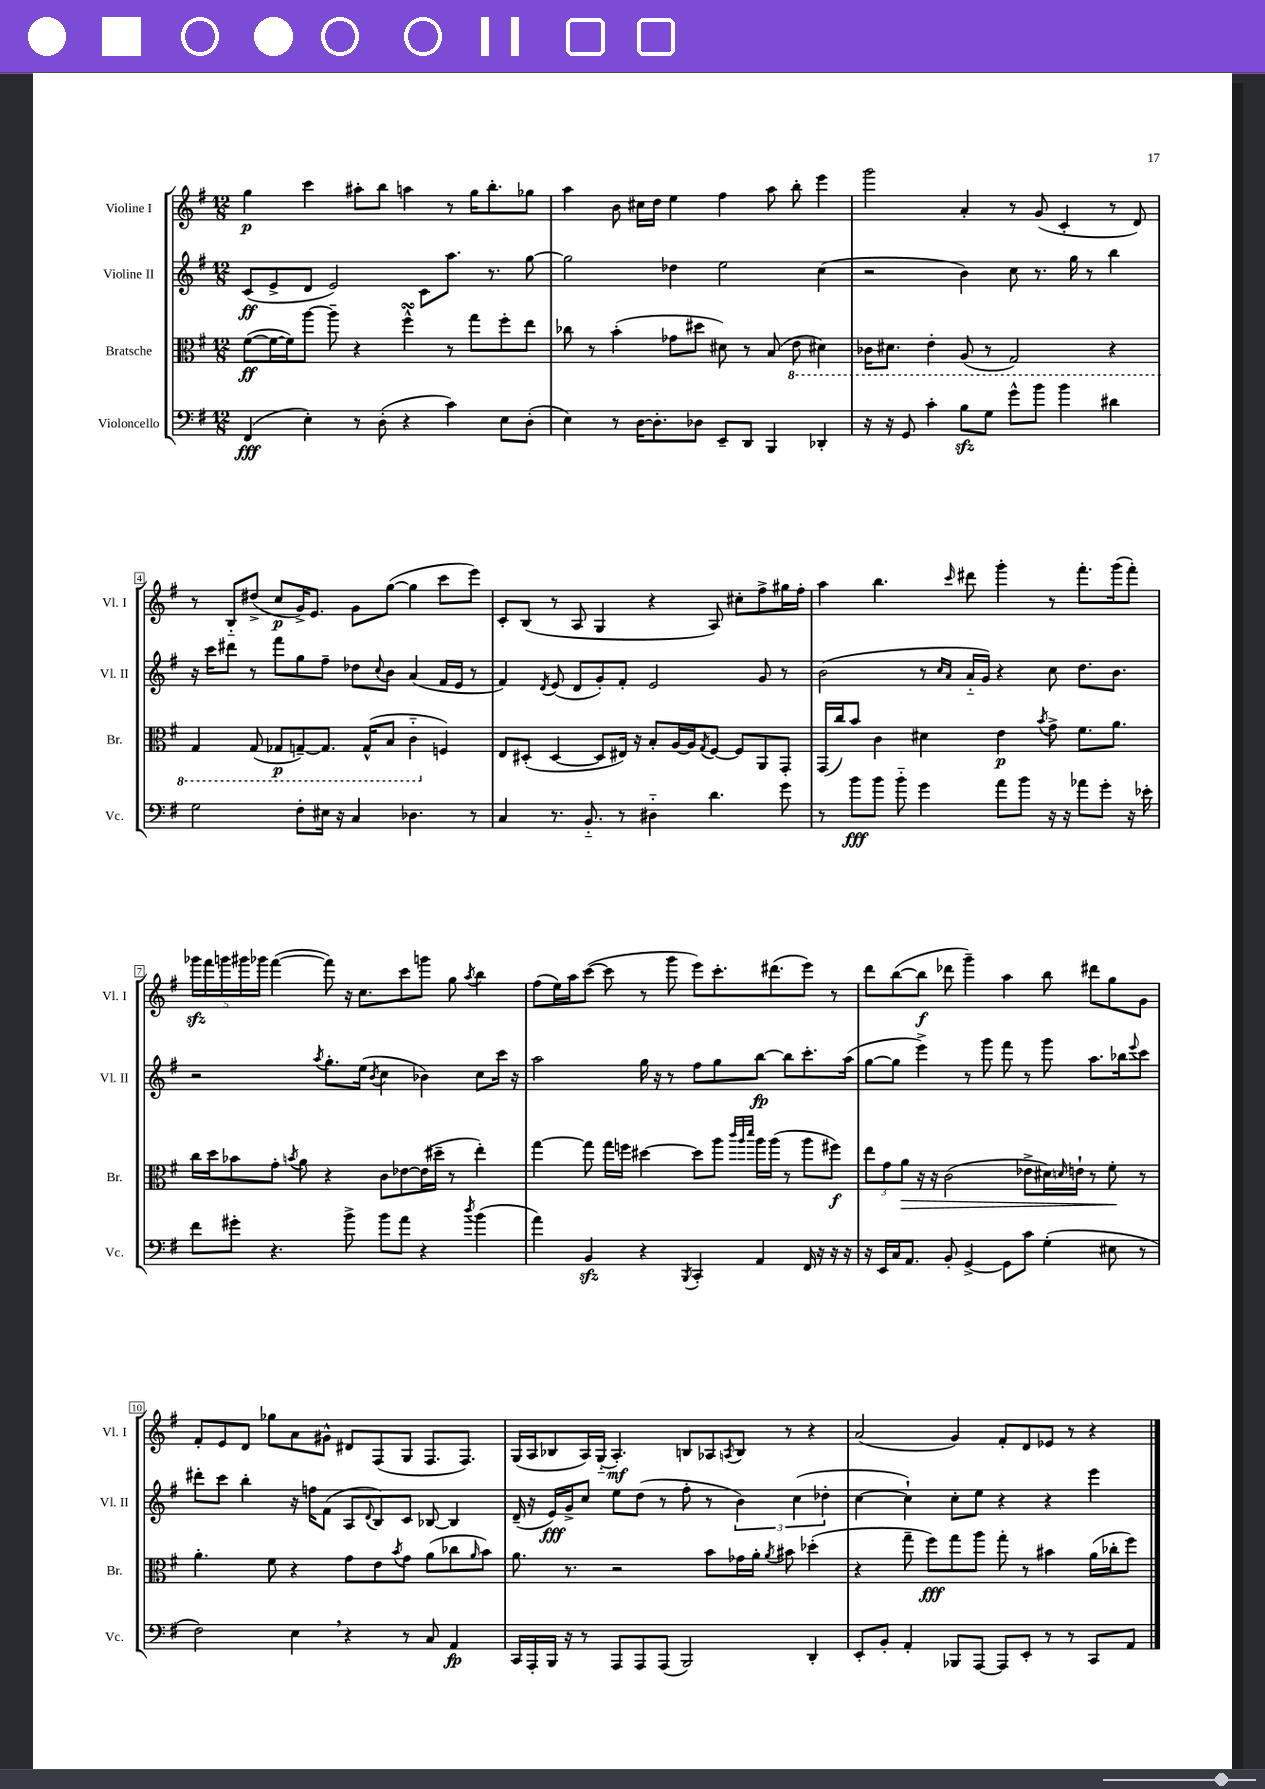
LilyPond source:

<<
\new StaffGroup <<
\new Staff = "s0" \with { instrumentName = "Violine I" shortInstrumentName = "Vl. I" } {
    \clef treble \key g \major \numericTimeSignature \time 12/8
    g''4\p c'''4 ais''8-. b''8 a''4 r8 g''16 b''8.-. ges''8 |
    a''4 b'8 cis''16 d''16 e''4 fis''4 a''8 b''8-. e'''4 |
    g'''2 a'4-. r8 g'8( c'4-. r8 d'8) |
    r8 b8-_ dis''8->( c''8\p g'16->) e'8. g'8 g''8~( g''4 c'''8 e'''8) |
    c'8-. b8( r8 a8 g4 r4 a8) cis''8-. fis''8-> gis''16 fis''16-. |
    a''4 b''4. \grace { c'''16 } dis'''8 g'''4-. r8 fis'''8.-. g'''16( fis'''8-.) |
    \tuplet 5/4 { ges'''16\sfz fis'''16 g'''16 gis'''16 ges'''16 } fis'''4~( fis'''8) r16 c''8. c'''8 g'''8 g''8 \acciaccatura { a''8 } b''4 |
    fis''8( e''16) a''16 c'''8~( c'''8 r8 g'''8 e'''8) c'''8.-. dis'''8.( e'''8) r8 |
    d'''8 b''8~( b''8\f des'''8 g'''4--) a''4 b''8 dis'''8 g''8 g'8 |
    fis'8-. e'8 d'8 ges''8 a'8 gis'8-^ dis'8 fis8( g8 fis8. fis8.) |
    g16( a16 bes8 a16) g16-_( a4.-.\mf) b8 aes8 \acciaccatura { a8 } b8 r8 r4 |
    a'2( g'4) fis'8-. d'8 ees'8 r8 r4 \bar "|." |
}
\new Staff = "s1" \with { instrumentName = "Violine II" shortInstrumentName = "Vl. II" } {
    \clef treble \key g \major \numericTimeSignature \time 12/8
    c'8\ff( e'8-> d'8 e'2) c'8 a''8. r8. g''8~ |
    g''2 des''4 e''2 c''4( |
    r2 b'4) c''8 r8. g''16 r8 b''4 |
    r16 c'''16 dis'''8 r8 fis'''8 g''8 fis''8-- des''8 \appoggiatura { c''8 } b'8 a'4( fis'16 e'16 r8 |
    fis'4) \acciaccatura { d'8 } e'8( d'8 g'8-.) fis'8-. e'2 g'8 r8 |
    b'2( r8 \grace { c''16 a'16 } a'16-_ g'16) r4 c''8 d''8. b'8. |
    r2 \acciaccatura { a''8 } g''8.-. e''16( \acciaccatura { b'8 } c''4 bes'4) c''8 c'''16 r16 |
    a''2 g''16 r16 r8 fis''8 g''8 b''8~\fp b''8 c'''8.-. a''16( |
    g''8~ g''8 e'''4->) r8 g'''8 fis'''8 r8 g'''8 a''8. bes''16 \appoggiatura { e'''8 } c'''8 |
    dis'''8-. c'''8 b''4-. r16 f''16 fis'8( a8 \appoggiatura { d'8 } b8) c'8 bes8~ bes4 |
    d'16--( r16 e'16\fff) g'16-> c''8 e''8 d''8( r8 fis''8-. r8 \tuplet 3/2 { b'4) c''4( des''4-. } |
    c''4~ c''4-!) c''8-. e''8 r4 r4 e'''4 \bar "|." |
}
\new Staff = "s2" \with { instrumentName = "Bratsche" shortInstrumentName = "Br." } {
    \clef alto \key g \major \numericTimeSignature \time 12/8
    fis'8~\ff( fis'16~ fis'16) a''8~ a''8-- r4 fis''4-^\turn r8 g''8 fis''8-. e''8 |
    ces''8 r8 b'4-.( ges'8 dis''8 dis'8) r8 b8( \ottava #-1 e8 dis4) |
    ces16 dis8. e4-. a,8( r8 g,2) r4 |
    g,4 g,8( ges,8\p g,8~--) g,8. g,16-^( b,8 c4-_ \ottava #0 f4) |
    e8 dis8-.( dis4~ dis8 eis16) r16 b8-. a16~ a16 \acciaccatura { g8 } fis8~ fis8 a,8 g,8-. |
    g,16( c''16) b'8 c'4 dis'4 e'4\p \acciaccatura { b'8 } g'8-> fis'8. a'8. |
    c''16 d''16 bes'8 g'8-. \acciaccatura { b'8 } a'8 r4 c'8 ees'8~ ees'16( dis''16-- r8 e''4-.) |
    g''4~ g''8 g''16 f''16 dis''4~ dis''8 a''8 \grace { c'''32 a''32 d'''32 } a''16 a''16( r8 a''8 fis''8\f) |
    \tuplet 3/2 { e''8 g'8 a'8\> } r16 r16 c'2( ees'8-> dis'16) \grace { d'16 } e'16-! r8 fis'8-.\! r8 |
    a'4.-. fis'8 r4 g'8 e'8 \acciaccatura { b'8 } g'8 a'8( ces''8 \grace { a'16 } b'8) |
    a'8. r8. r2 b'8 ges'16 a'16-. \acciaccatura { a'8 } bis'8 des''4-.( |
    r4 g''8-- fis''8\fff) g''8 a''8 g''8-. r8 bis'4 a'16( ces''16-. fis''8) \bar "|." |
}
\new Staff = "s3" \with { instrumentName = "Violoncello" shortInstrumentName = "Vc." } {
    \clef bass \key g \major \numericTimeSignature \time 12/8
    fis,4\fff( e4-.) r8 d8-.( r4 c'4) e8 d8-.( |
    e4) r8 d16~ d8.-. des8 e,8-- d,8 b,,4 des,4-. |
    r16 r16 g,8 c'4-. b8\sfz g8 g'8-^ b'8 b'4 dis'4 |
    g2 fis8-. eis16 r16 c4 des4. r8 |
    c4 r8. b,8.-_ r8 dis4-_ d'4. g'8 |
    r8 b'8\fff b'8 b'8-_ g'4 a'8 b'8 r16 r16 aes'8 g'8-. r16 ees'16-. |
    fis'8 gis'8-. r4. b'8-> b'8 a'8 r4 \acciaccatura { d''8 } b'4( |
    a'4) b,4\sfz r4 \acciaccatura { b,,8 } c,4-. a,4 fis,16 r16 r16 r16 |
    r16 e,16 c16 a,8. b,8-. g,4~-> g,8 c'8 g4-.( eis8 r8 |
    fis2) e4 \breathe r4 r8 c8 a,4\fp |
    c,16 a,,16-. b,,16 r16 r8 a,,8 a,,8 a,,8( b,,2) d,4-. |
    e,8-. b,8-. a,4-. bes,,8 a,,8~ a,,8 e,8-. r8 r8 c,8 a,8 \bar "|." |
}
>>
>>
\layout { \context { \Score \override BarNumber.stencil = #(make-stencil-boxer 0.1 0.3 ly:text-interface::print) } }
